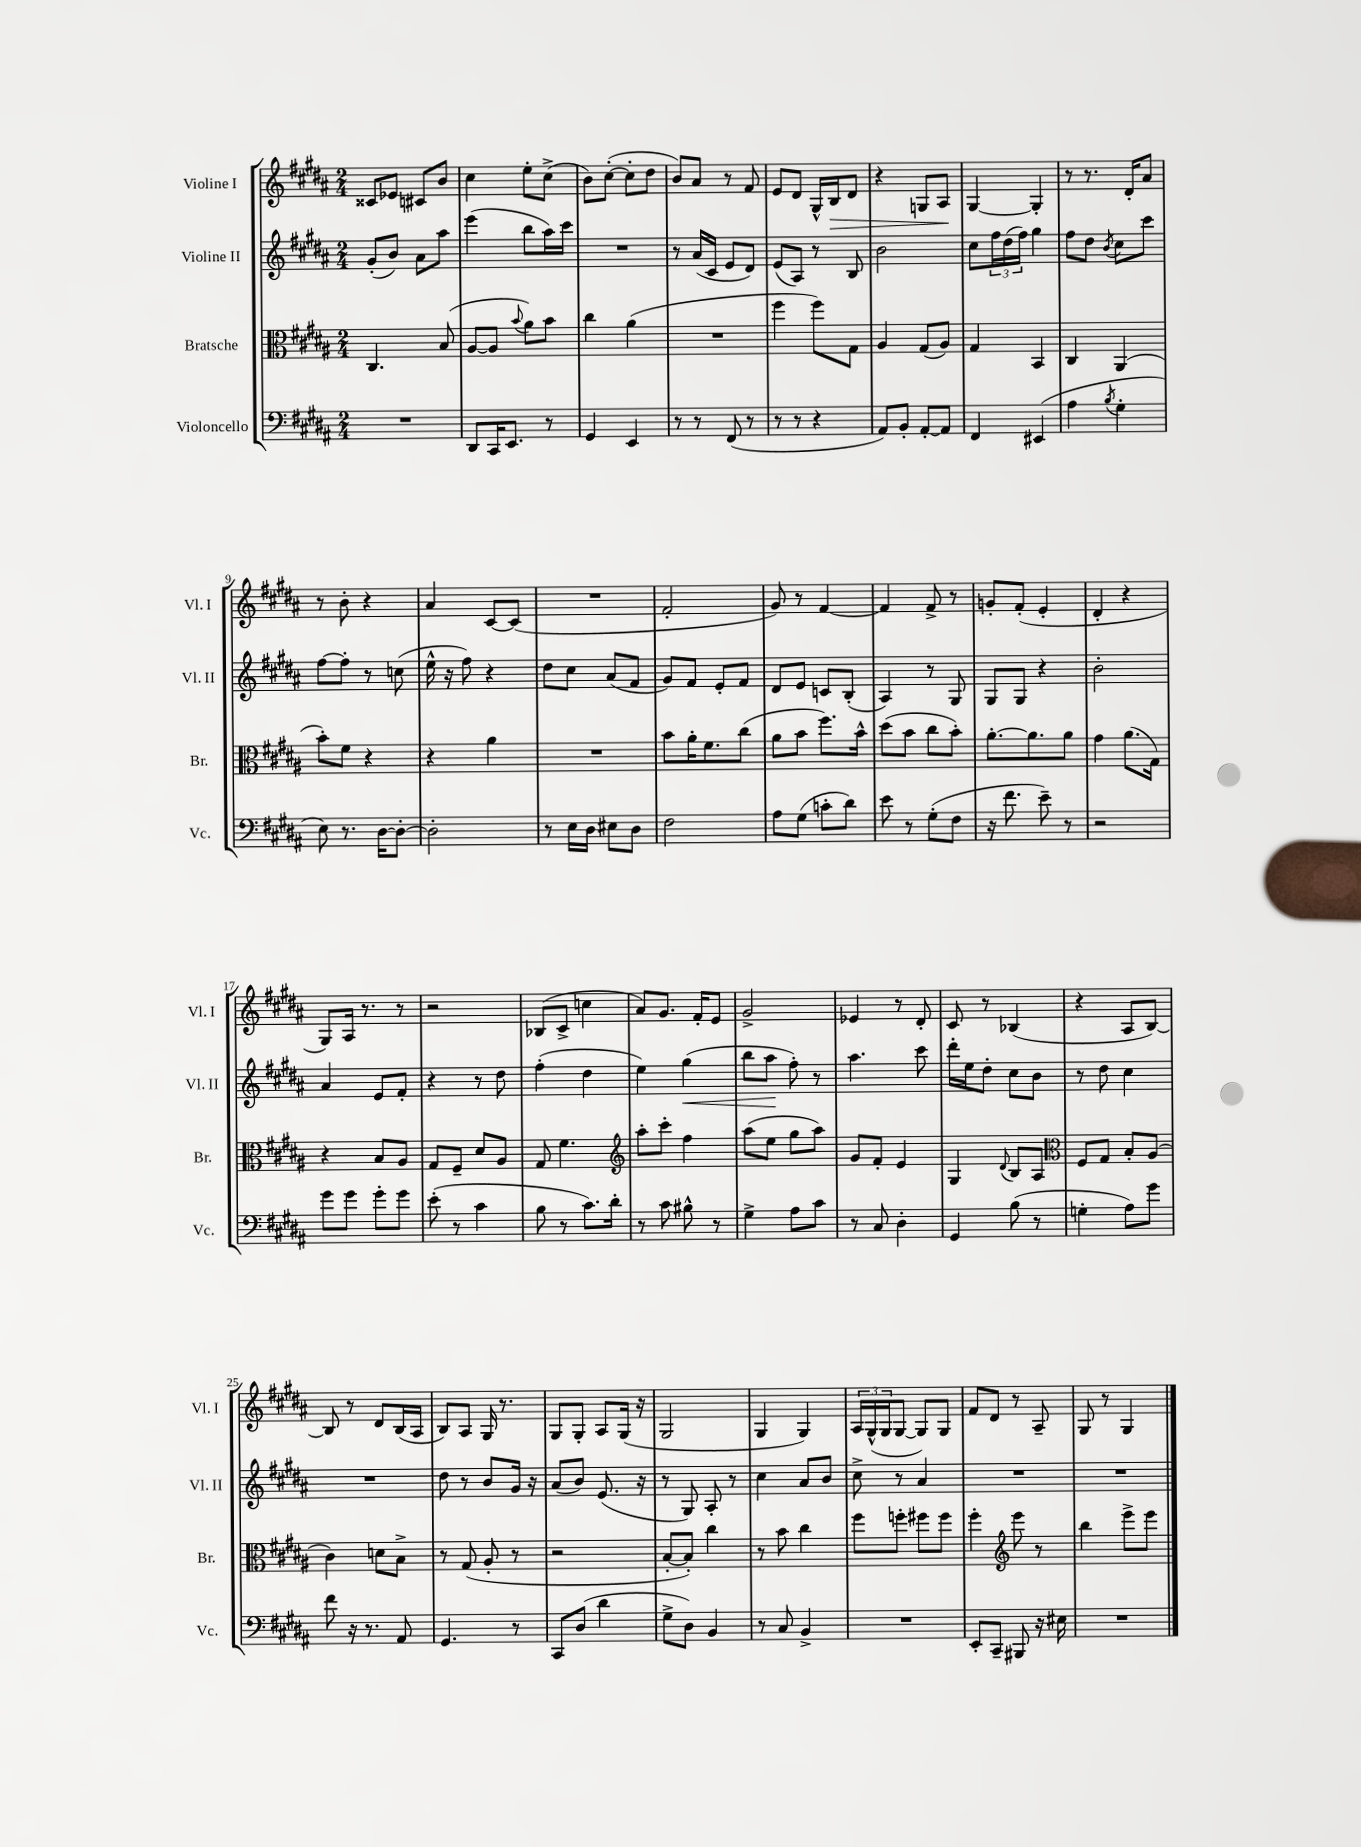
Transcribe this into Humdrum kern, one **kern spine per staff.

**kern	**kern	**kern	**kern
*staff4	*staff3	*staff2	*staff1
*clefF4	*clefC3	*clefG2	*clefG2
*k[f#c#g#d#a#]	*k[f#c#g#d#a#]	*k[f#c#g#d#a#]	*k[f#c#g#d#a#]
*M2/4	*M2/4	*M2/4	*M2/4
2r	4.C#	(8g#'	8c##
.	.	8b)	8e-
.	.	8a#	8c#
.	(8B	8aa#	8b
=	=	=	=
8DD#	[8A#	(4eee	4cc#
16CC#	8A#]	.	.
8.EE	.	.	.
.	8qqb	.	.
.	8a#)	8bb	8ee'
8r	8b	16aa#)	(8cc#^
.	.	16ccc#	.
=	=	=	=
4GG#	4cc#	2r	8b)
.	.	.	([8cc#'
4EE	(4a#	.	8cc#']
.	.	.	8dd#
=	=	=	=
8r	2r	8r	8b)
8r	.	(16a#	8a#
.	.	16c#	.
(8FF#	.	8e	8r
8r	.	8d#)	8f#
=	=	=	=
8r	4ff#	(8e	8e
8r	.	8A#)	8d#
4r	8ff#)	8r	16G#^^
.	.	.	16B
.	8G#	8B	8d#
=	=	=	=
8AA#)	4A#	2b	4r
8BB'	.	.	.
[8AA#'	(8G#	.	8G
8AA#]	8A#)	.	8A#
=	=	=	=
4FF#	4G#	8cc#	[4G#
.	.	24ff#	.
.	.	(24dd#	.
.	.	24ff#)	.
(4EE#	4BB	4gg#	4G#']
=	=	=	=
4A#	4C#	8ff#	8r
.	.	8dd#	8.r
8qB	.	8qb	.
4G#'	(4AA#	8cc#	.
.	.	.	16d#'
.	.	8ccc#	8a#
=	=	=	=
8E)	8b')	[8ff#	8r
8.r	8f#	8ff#']	8b'
.	4r	8r	4r
[16D#	.	.	.
8D#'_	.	(8cc	.
=	=	=	=
2D#']	4r	16ee^^	4a#
.	.	16r	.
.	.	8ff#)	.
.	4a#	4r	[8c#
.	.	.	(8c#]
=	=	=	=
8r	2r	8dd#	2r
16E	.	8cc#	.
16D#	.	.	.
8E#	.	(8a#	.
8D#	.	8f#	.
=	=	=	=
2F#	8b	8g#)	2f#'
.	16a#'	8f#	.
.	8.f#	.	.
.	.	8e'	.
.	(8cc#	8f#	.
=	=	=	=
8A#	8a#	8d#	8g#)
(8G#	8b	8e	8r
8c'	8.ff#)	8c	[4f#
8d#)	.	(8B'	.
.	16b^^	.	.
=	=	=	=
8e	(8dd#	4A#)	4f#]
8r	8b	.	.
(8G#'	8cc#	8r	8f#^
8F#	8b')	8G#	8r
=	=	=	=
16r	[8.a#'	8G#	8g'
8.f#	.	.	.
.	.	8G#	(8f#'
.	8.a#]	.	.
8e~)	.	4r	4e'
8r	8a#	.	.
=	=	=	=
2r	4g#	2b'	4d#'
.	(8.a#	.	4r
.	16G#)	.	.
=	=	=	=
8g#	4r	4a#	8G#)
8g#	.	.	16A#
.	.	.	8.r
8g#'	8B	8e	.
8g#	8A#	8f#'	8r
=	=	=	=
(8e'	8G#	4r	2r
8r	8F#~	.	.
4c#	8d#	8r	.
.	8A#	8dd#	.
=	=	=	=
8B	8G#	(4ff#'	(8B-
8r	4.f#	.	8c#^
8.c#)	.	4dd#	4cc
16d#'	.	.	.
=	=	=	=
*	*clefG2	*	*
8r	8aa#'	4ee)	8a#)
8c#	8ccc#'	.	8.g#
8B#^^	4ff#	(4gg#	.
.	.	.	16f#'
8r	.	.	8e
=	=	=	=
4G#^	(8aa#	8bb	2g#^
.	8ee	8aa#	.
8A#	8gg#	8ff#')	.
8c#	8aa#)	8r	.
=	=	=	=
8r	8g#	4.aa#	4e-
8C#	8f#'	.	.
4D#'	4e	.	8r
.	.	8ccc#	8d#'
=	=	=	=
4GG#	4G#	16ddd#'	8c#
.	.	16ee	.
.	.	8dd#'	8r
.	8qqd#	.	.
(8B	8B	8cc#	(4B-
8r	8A#	8b	.
=	=	=	=
*	*clefC3	*	*
4G'	8F#	8r	4r
.	8G#	8dd#	.
8A#)	8B'	4cc#	8A#
8g#	(8A#	.	[8B)
=	=	=	=
8f#	4c#)	2r	8B]
16r	.	.	8r
8.r	.	.	.
.	8d	.	8d#
8AA#	8B^	.	(16B
.	.	.	16A#
=	=	=	=
4.GG#	8r	8dd#	8B)
.	(8G#	8r	8A#
.	8A#'	8b	16G#
.	.	.	8.r
8r	8r	16g#	.
.	.	16r	.
=	=	=	=
8CC#	2r	(8a#	8G#
(8D#	.	8b)	8G#'
4d#	.	(8.e	8A#
.	.	.	(16G#
.	.	16r	16r
=	=	=	=
8G#^	[8B'	8r	2G#
8D#)	8B'])	8G#)	.
4BB	4cc#	8A#'	.
.	.	8r	.
=	=	=	=
8r	8r	4cc#	4G#
8C#	8b	.	.
4BB^	4cc#	8a#	4G#)
.	.	8b	.
=	=	=	=
2r	8ff#	8cc#^	24A#
.	.	.	(24G#^^
.	.	.	24G#
.	8ff'	8r	[8G#
.	8ff#	4a#	8G#])
.	8ff#	.	8G#
=	=	=	=
8EE'	4ff#'	2r	8f#
8CC#~	.	.	8d#
*	*clefG2	*	*
8BBB#	8eee	.	8r
16r	8r	.	8A#~
16E#	.	.	.
=	=	=	=
2r	4bb	2r	8G#
.	.	.	8r
.	8eee^	.	4G#
.	8eee	.	.
==	==	==	==
*-	*-	*-	*-
